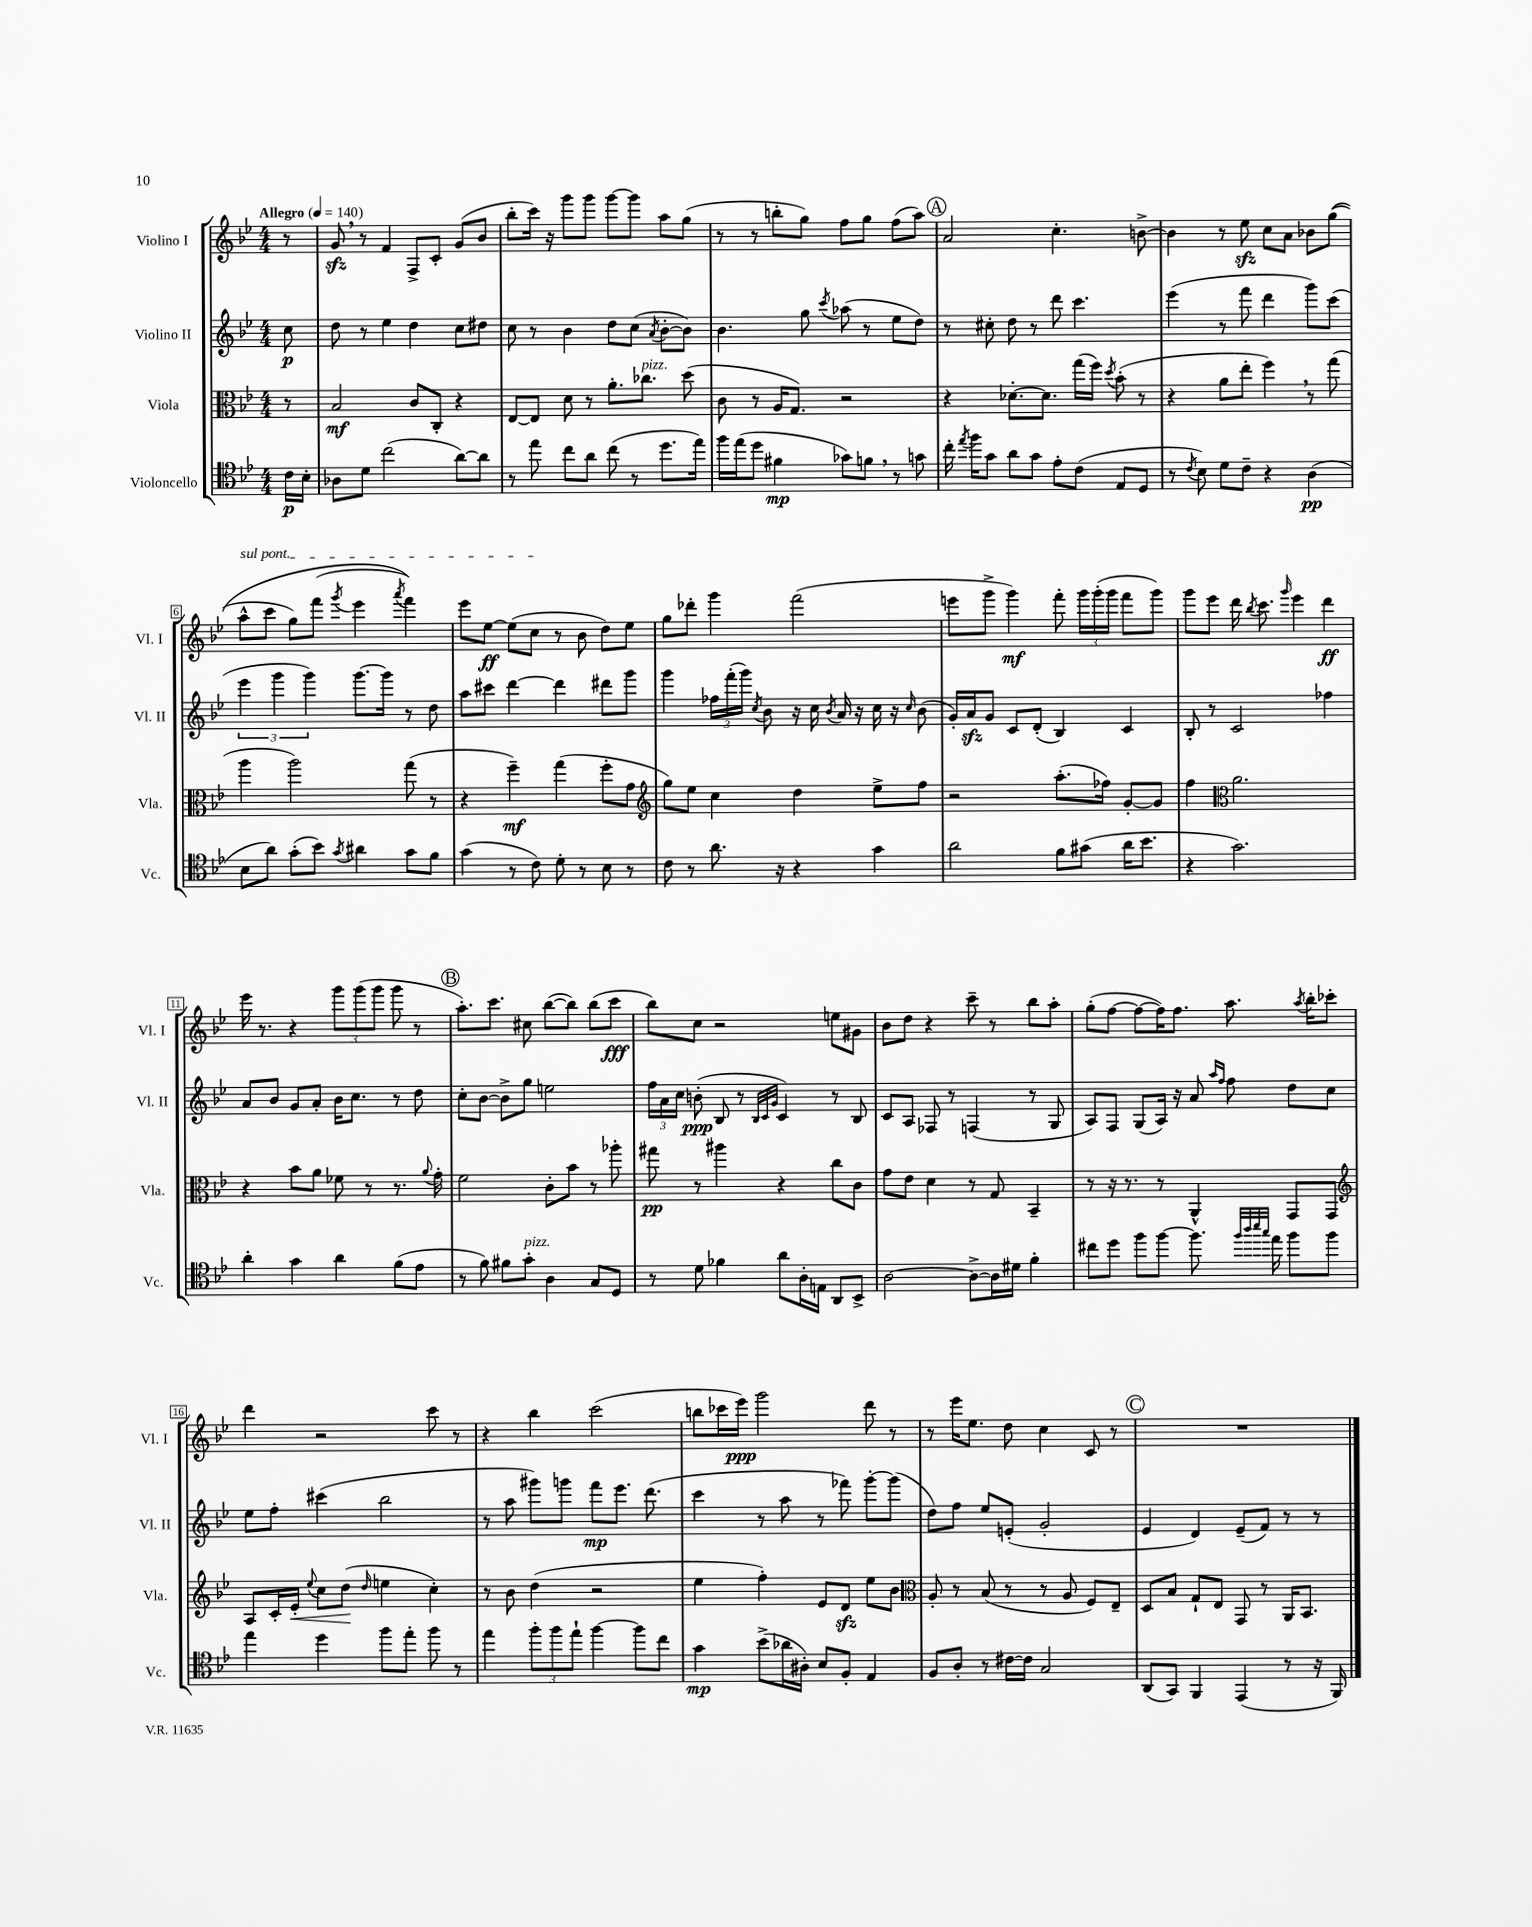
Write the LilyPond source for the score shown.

<<
\new StaffGroup <<
\new Staff = "s0" \with { instrumentName = "Violino I" shortInstrumentName = "Vl. I" } {
    \clef treble \key bes \major \numericTimeSignature \time 4/4 \partial 8 \tempo "Allegro" 4 = 140
    \autoBeamOff r8 |
    g'8\sfz \breathe r8 f'4 f8[-> c'8]-. g'8[( bes'8] |
    bes''8[-. c'''16]) r16 g'''8[ g'''8] g'''8[~ g'''8] a''8[ g''8]( |
    r8 r8 b''8[-. g''8]) f''8[ g''8] f''8[( a''8]) |
    \mark \markup { \circle "A" } a'2 c''4.-. b'8~-> |
    b'4 r8 ees''8\sfz c''8[ a'8] bes'8[ g''8](\( |
    \once \override TextSpanner.bound-details.left.text = \markup { \italic "sul pont." } a''8[-^\startTextSpan c'''8] g''8[) f'''8]( \acciaccatura { g'''8 } ees'''4 \acciaccatura { a'''8 } f'''4)\) |
    ees'''8[ ees''8]~\ff ees''8[( c''8]\stopTextSpan r8 bes'8 d''8[) ees''8] |
    g''8[ des'''8]-. g'''4 f'''2( |
    e'''8[ g'''8]-> g'''4\mf) f'''8-. \tuplet 3/2 { g'''16[ g'''16-.( g'''16] } f'''8[ g'''8]) |
    g'''8[ ees'''8] d'''16 \acciaccatura { bes''8 } c'''8. \grace { g'''16 } ees'''4 d'''4\ff |
    ees'''16 r8. r4 \tuplet 3/2 { g'''8[ g'''8( g'''8] } g'''8 r8 |
    \mark \markup { \circle "B" } a''8.[-.) c'''8.] cis''8 bes''8[~( bes''8]) bes''8[( c'''8]\fff |
    bes''8[) c''8] r2 e''8[ gis'8] |
    bes'8[ d''8] r4 c'''8-- r8 bes''8[ a''8]-. |
    g''8[-.( f''8]~ f''8[~ f''16) f''8.] a''8. \acciaccatura { a''8 } bes''16[-. ces'''8]-. |
    d'''4 r2 c'''8 r8 |
    r4 bes''4 c'''2( |
    b''8[ ces'''16 ees'''16]\ppp) g'''2 d'''8 r8 |
    r8 ees'''16[ ees''8.] d''8 c''4 c'8 r8 |
    \mark \markup { \circle "C" } R1 \bar "|." |
}
\new Staff = "s1" \with { instrumentName = "Violino II" shortInstrumentName = "Vl. II" } {
    \clef treble \key bes \major \numericTimeSignature \time 4/4 \partial 8
    \autoBeamOff c''8\p |
    d''8 r8 ees''4 d''4 c''8[ dis''8] |
    c''8 r8 bes'4 d''8[ c''8]( \acciaccatura { a'8 } bes'8[~-. bes'8]) |
    bes'4. g''8 \acciaccatura { c'''8 } aes''8( r8 ees''8[ d''8]) |
    \mark \markup { \circle "A" } r8 cis''8-. d''8 r8 d'''8 c'''4. |
    ees'''4( r8 f'''8 d'''4 g'''8[) c'''8]( |
    \tuplet 3/2 { ees'''4 g'''4 g'''4) } g'''8.[~ g'''16] r8 d''8 |
    a''8[ cis'''8] d'''4~ d'''4 dis'''8[ g'''8] |
    g'''4 \tuplet 3/2 { fes''16[ f'''16-.( g'''16]) } \acciaccatura { c''8 } bes'8 r16 c''16 \acciaccatura { bes'8 } a'16 r16 c''16 r16 \grace { c''16 } bes'8( |
    g'16[-.) a'16\sfz g'8] c'8[ d'8]-.( bes4) c'4 |
    bes8-. r8 c'2 fes''4 |
    a'8[ bes'8] g'8[ a'8]-. bes'16[ c''8.] r8 d''8 |
    \mark \markup { \circle "B" } c''8[-. bes'8]~ bes'8[-> g''8] e''2 |
    \tuplet 3/2 { f''16[ a'16 c''16] } b'8-.\ppp( bes8 r8 \grace { bes32[ c'32 g'32] } c'4) r8 bes8 |
    c'8[ a8] fes8 r8 f4( r8 g8 |
    a8[) f8] g8[( a16]) r16 a'8 \grace { a''16[ f''16] } f''8 d''8[ c''8] |
    ees''8[ f''8]-. cis'''4( bes''2 |
    r8 a''8 gis'''8[) g'''8] f'''8[\mp ees'''8.] d'''8.( |
    c'''4 r8 a''8 r8 fes'''8) g'''8[~-. g'''8]( |
    d''8[) f''8] ees''8[ e'8]-.( g'2-. |
    \mark \markup { \circle "C" } ees'4 d'4) ees'8[--( f'8]) r8 r8 \bar "|." |
}
\new Staff = "s2" \with { instrumentName = "Viola" shortInstrumentName = "Vla." } {
    \clef alto \key bes \major \numericTimeSignature \time 4/4 \partial 8
    \autoBeamOff r8 |
    bes2\mf c'8[ c8]-. r4 |
    ees8[~ ees8] d'8 r8 a'8.[-. ces''8.]^\markup { \italic "pizz." } d''8( |
    c'8 r8 a16[ g8.]) r2 |
    \mark \markup { \circle "A" } r4 des'8.[~-. des'8.] g''16[( f''16]) \acciaccatura { d''8 } bes'8-.( r8 |
    r4 a'8[ ees''8]-. f''4) \breathe r8 g''8( |
    a''4 a''2) g''8( r8 |
    r4 f''4--\mf) g''4( f''8[-. g'8] |
    \clef treble g''8[) ees''8] c''4 d''4 ees''8[-> f''8] |
    r2 a''8.[-.( fes''16]) g'8[~-. g'8] |
    f''4 \clef alto a'2. |
    r4 bes'8[ a'8] fes'8 r8 r8. \appoggiatura { a'8 } g'16-. |
    \mark \markup { \circle "B" } f'2 c'8[-. bes'8] r8 aes''8-. |
    gis''8\pp r8 ais''4 r4 c''8[ c'8] |
    g'8[ ees'8] d'4 r8 g8 bes,4-- |
    r8 r16 r8. r8 a,4-^ g,8[ g,8] |
    \clef treble a8[ c'16-. ees'16]-.\< \appoggiatura { ees''8 } c''8[ d''8]\!( \grace { d''16 } e''4 c''4-.) |
    r8 bes'8 d''4( r2 |
    ees''4 f''4-.) ees'8[ d'8]\sfz ees''8[ bes'8] |
    \clef alto a8-. r8 bes8( r8 r8 a8 f8[) ees8]-- |
    \mark \markup { \circle "C" } d8[ bes8] g8[-! ees8] g,8 r8 a,16[ bes,8.] \bar "|." |
}
\new Staff = "s3" \with { instrumentName = "Violoncello" shortInstrumentName = "Vc." } {
    \clef tenor \key bes \major \numericTimeSignature \time 4/4 \partial 8
    \autoBeamOff c'16[\p bes16]-. |
    aes8[ d'8] c''2( a'8[~) a'8] |
    r8 ees''8 c''8[ a'8] c''8( r8 d''8.[ ees''16]) |
    f''16[ ees''16( d''8] fis'4\mp ges'8[) f'8] \breathe r8 g'8 |
    \mark \markup { \circle "A" } c''16-. \acciaccatura { ees''8 } f''16[ g'8] a'8[ g'8] ees'8[-. c'8]( ees8[ d8] |
    r8 \acciaccatura { c'8 } bes8) d'8[ c'8]-- r4 a4\pp( |
    bes8[ a'8]) g'8[-.( bes'8]) \acciaccatura { g'8 } ais'4 g'8[ f'8] |
    g'4( r8 c'8) d'8-. r8 bes8 r8 |
    c'8 r8 a'8. r16 r4 g'4 |
    a'2 f'8[ gis'8]( a'16[ bes'8.] |
    r4 g'2.) |
    a'4-. g'4 a'4 f'8[( ees'8] |
    \mark \markup { \circle "B" } r8 f'8) fis'8[ g'8]-.^\markup { \italic "pizz." } a4 g8[ d8] |
    r8 d'8 fes'4 a'8[ a16-. e16] a,8[ bes,8]-> |
    a2~ a8[~-> a16 dis'16] f'4-. |
    cis''8[ d''8] f''8[ f''8]~ f''8. \grace { f''32[ a''32 bes''32 g''32] } ees''16 f''8[ f''8] |
    ees''4 d''4 f''8[ ees''8]-. f''8 r8 |
    ees''4 \tuplet 3/2 { f''8[-. f''8 ees''8]-! } f''4~ f''8[ c''8] |
    g'4\mp bes'8[->( aes'16 ais16]-.) bes8[ f8]-. ees4 |
    f8[ a8]-. r8 cis'16[~ cis'16] g2 |
    \mark \markup { \circle "C" } a,8[( g,8]) f,4 ees,4( r8 r16 f,16) \bar "|." |
}
>>
>>
\layout { \context { \Score \override BarNumber.stencil = #(make-stencil-boxer 0.1 0.3 ly:text-interface::print) } }
